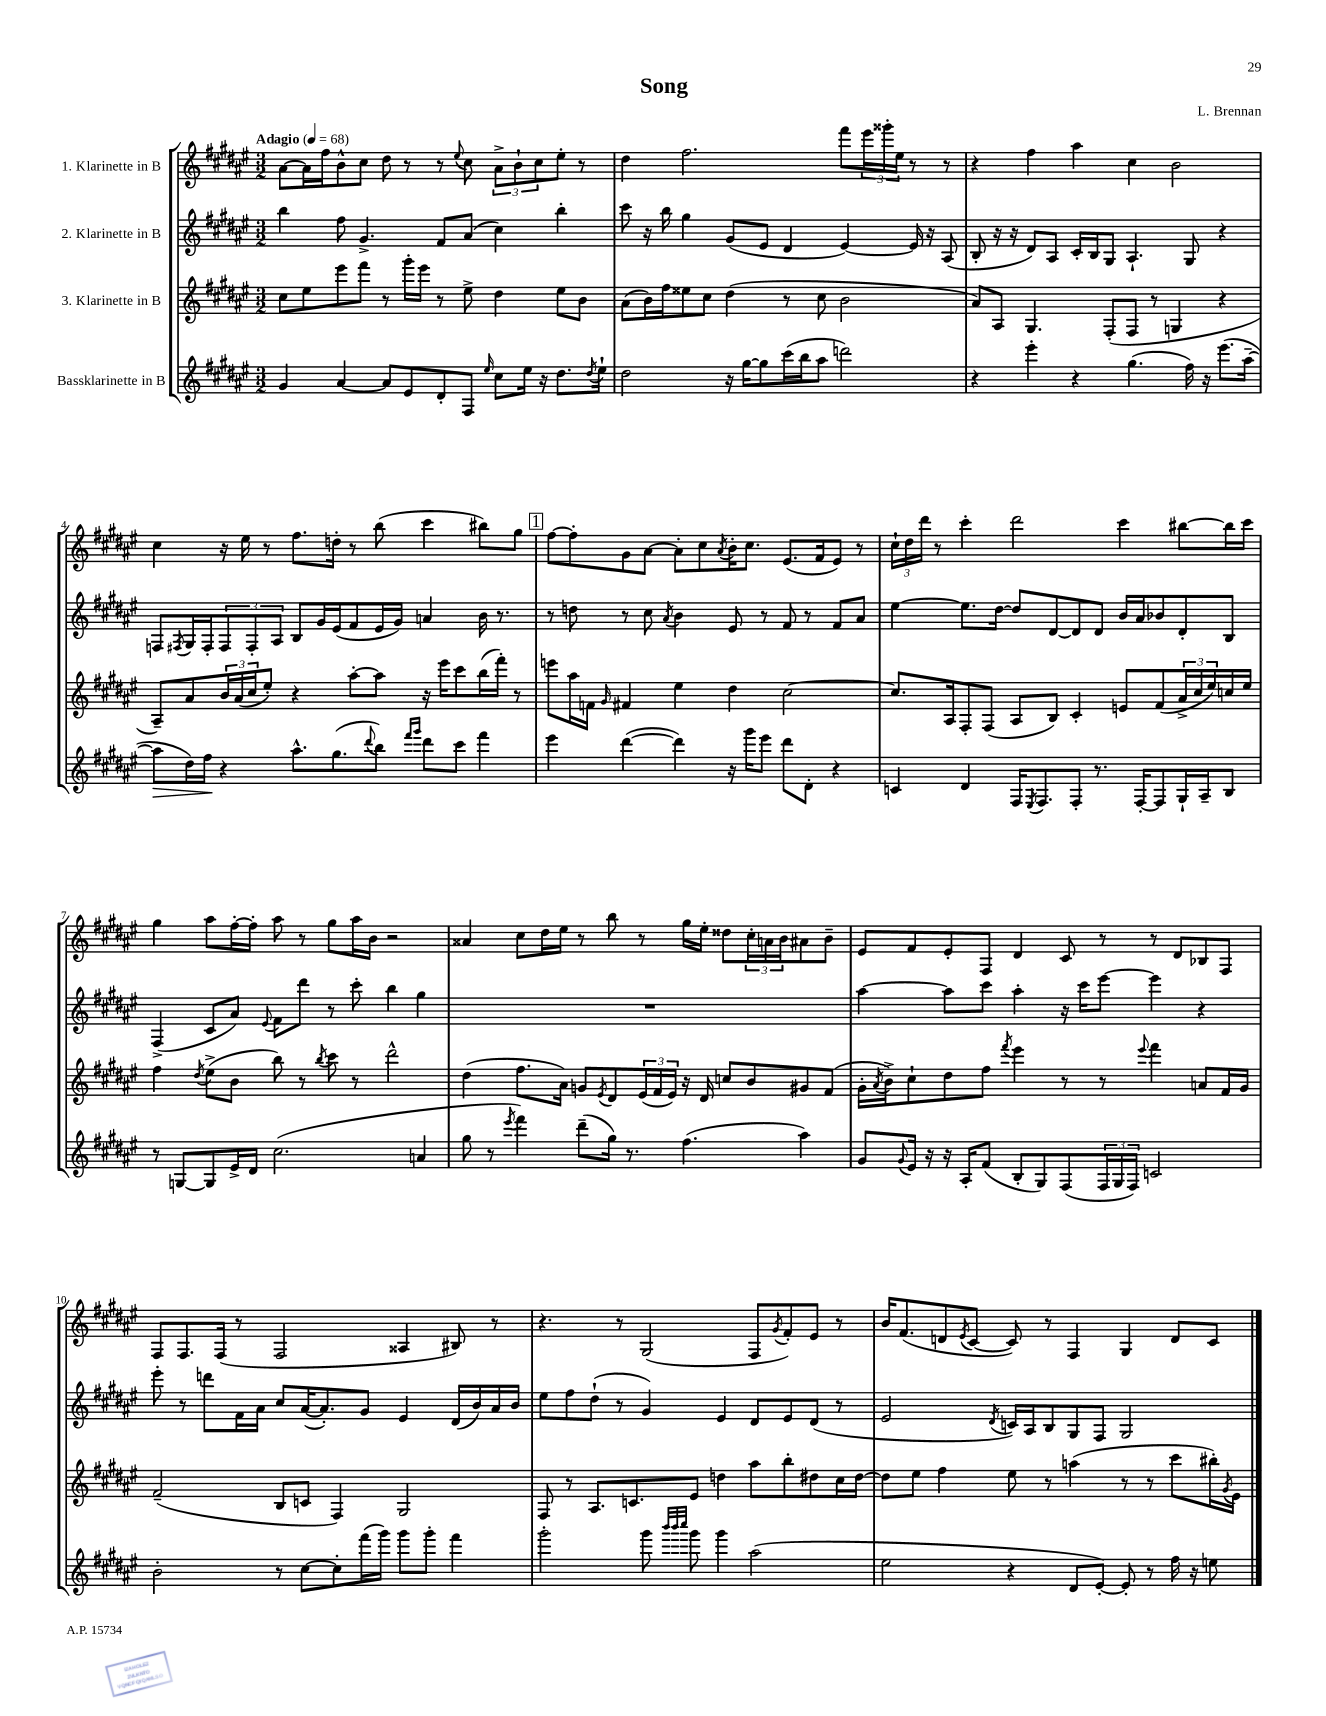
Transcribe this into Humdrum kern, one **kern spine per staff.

**kern	**kern	**kern	**kern
*staff4	*staff3	*staff2	*staff1
*clefG2	*clefG2	*clefG2	*clefG2
*k[f#c#g#d#a#e#]	*k[f#c#g#d#a#e#]	*k[f#c#g#d#a#e#]	*k[f#c#g#d#a#e#]
*M3/2	*M3/2	*M3/2	*M3/2
*MM68	*MM68	*MM68	*MM68
4g#	8cc#	4bb	[8a#
.	8ee#	.	16a#]
.	.	.	16ff#
[4a#	8eee#	8ff#	8b^^
.	8fff#	4.g#^	8cc#
8a#]	8r	.	8dd#
8e#	16ggg#'	.	8r
.	16eee#	.	.
8d#'	8r	8f#	8r
.	.	.	8qqee#
8F#	8ee#^	(8a#	8cc#
16qqee#	.	.	.
8cc#	4dd#	4cc#)	12a#^
.	.	.	12b`
16ee#	.	.	.
.	.	.	12cc#
16r	.	.	.
8.dd#	8ee#	4bb'	8ee#'
.	8b	.	8r
8qdd#	.	.	.
16ee#`	.	.	.
=	=	=	=
2dd#	(8a#	8ccc#	4dd#
.	16b)	16r	.
.	16ff#	16bb	.
.	8ee##	4gg#	2.ff#
.	8cc#	.	.
16r	(4dd#	(8g#	.
[16gg#	.	.	.
8gg#]	.	8e#	.
(16ccc#	8r	4d#	.
16bb	.	.	.
8aa#	8cc#	.	.
2ddd)	2b	[4e#)	8fff#
.	.	.	24eee#
.	.	.	24ggg##'
.	.	.	24ee#
.	.	16e#]	8r
.	.	16r	.
.	.	(8A#	8r
=	=	=	=
4r	8a#)	8B'	4r
.	8A#	16r	.
.	.	16r	.
4eee#'	4.G#	8d#)	4ff#
.	.	8A#	.
4r	.	16c#'	4aa#
.	.	16B	.
.	(8F#'	8G#	.
(4.gg#	8F#	4.A#`	4cc#
.	8r	.	.
.	4G	.	2b
16ff#)	.	8G#	.
16r	.	.	.
(8.eee#	4r	4r	.
[16aa#~	.	.	.
=	=	=	=
8aa#]	8A#~)	8F	4cc#
.	.	8qF#	.
16dd#)	8a#	16G#	.
16ff#	.	16F#'	.
4r	24b	12F#	16r
.	(24a#	.	.
.	.	.	16ee#
.	24cc#	12F#'	.
.	8ee#')	.	8r
.	.	12A#	.
8.aa#^^	4r	8B	8.ff#
.	.	16g#	.
(8.gg#	.	(16e#	16dd'
.	[8aa#'	8f#	8r
8qqddd#	.	.	.
8bb)	8aa#]	16e#	(8bb
.	.	16g#)	.
16qqfff#	.	.	.
16qqggg#	.	.	.
8ddd#	16r	4a	4ccc#
.	16eee#	.	.
8ccc#	8ccc#	.	.
4fff#	(16bb	16b	8bb#)
.	16fff#')	8.r	.
.	8r	.	8gg#
=	=	=	=
4eee#	8eee	8r	[8ff#
.	16aa#	8dd	8ff#']
.	16f	.	.
.	16qqg#	.	.
([4ddd#	4f#	8r	8g#
.	.	8cc#	[8a#
.	.	8qa#	.
4ddd#])	4ee#	4b	8a#']
.	.	.	8cc#
.	.	.	8qa#
16r	4dd#	8e#	16b'
16ggg#	.	.	8.cc#
8eee#	.	8r	.
8ddd#	[2cc#	8f#	(8.e#
8d#'	.	8r	.
.	.	.	16f#
4r	.	8f#	8e#)
.	.	8a#	8r
=	=	=	=
4c	8.cc#]	[4ee#	24cc#`
.	.	.	24dd#
.	.	.	24ddd#
.	.	.	8r
.	16A#	.	.
4d#	8F#'	8.ee#]	4ccc#'
.	(8F#	.	.
.	.	[16dd#	.
16F#	8A#	8dd#]	2ddd#
8qE#	.	.	.
8.F#	.	.	.
.	8B)	[8d#	.
8F#'	4c#'	8d#]	.
8.r	.	8d#	.
.	8e	16b	4ccc#
[16F#'	.	16a#	.
8F#]	(8f#	8b-	.
16G#`	24a#^	8d#'	[8bb#
.	24cc#	.	.
16A#~	.	.	.
.	24ee#)	.	.
8B	16cc	8B	16bb#]
.	16ee#	.	16ccc#
=	=	=	=
8r	4ff#	(4F#^	4gg#
[8G	.	.	.
.	8qdd#	.	.
8G]	(8ee#^	8c#	8aa#
16e#^	8b	8a#)	[16ff#'
16d#	.	.	16ff#']
.	.	8qqe#	.
(2.cc#	8bb)	8f#	8aa#
.	8r	8ddd#	8r
.	8qbb	.	.
.	8ccc#	8r	8gg#
.	8r	8ccc#'	16aa#
.	.	.	16b
.	2ddd#^^	4bb	2r
4a	.	4gg#	.
=	=	=	=
8gg#	(4dd#	1.r	4a##
8r	.	.	.
8qeee#	.	.	.
4fff#)	8.ff#	.	8cc#
.	.	.	16dd#
.	16a#)	.	16ee#
(8ddd#~	8g	.	8r
.	8qe#	.	.
16gg#)	8d#	.	8bb
8.r	.	.	.
.	(24e#	.	8r
.	24f#	.	.
.	24e#)	.	.
(4.ff#	16r	.	16gg#
.	16d#	.	16ee#'
.	8cc	.	8dd##
.	8b	.	24cc#'
.	.	.	24a
.	.	.	24b
4aa#)	8g#	.	8a#
.	(8f#	.	8b~
=	=	=	=
8g#	16g#'	[4aa#	8e#
.	8qa#	.	.
.	16b^)	.	.
8qqg#	.	.	.
16e#	8cc#`	.	8f#
16r	.	.	.
16r	8dd#	8aa#]	8e#'
16A#'	.	.	.
(8f#	8ff#	8ccc#	8F#
.	8qfff#	.	.
8B'	4eee#	4aa#'	4d#
8G#)	.	.	.
(8F#	8r	16r	8c#
.	.	16ccc#	.
24F#	8r	[8eee#	8r
24G#	.	.	.
24F#)	.	.	.
.	8qqeee#	.	.
2c	4fff#	4eee#]	8r
.	.	.	8d#
.	8a	4r	8B-
.	16f#	.	8F#
.	16g#	.	.
=	=	=	=
2b'	(2f#~	8eee#'	8F#
.	.	8r	8.F#
.	.	8ddd	.
.	.	.	(16F#
.	.	16f#	8r
.	.	16a#	.
8r	8B	8cc#	2F#
[8cc#	8c	([16a#	.
.	.	8.a#'])	.
8cc#']	4F#)	.	.
(16fff#	.	8g#	.
16ggg#)	.	.	.
8ggg#	2G#	4e#	4A##
8ggg#'	.	.	.
4fff#	.	(16d#	8B#)
.	.	16b)	.
.	.	16a#	8r
.	.	16b	.
=	=	=	=
2ggg#'	8F#	8ee#	4.r
.	8r	8ff#	.
.	8.A#	(8dd#`	.
.	.	8r	8r
.	8.c	.	.
8ggg#	.	4g#)	(2G#
32qqbbb	.	.	.
32qqbbb	.	.	.
32qqcccc#	.	.	.
8ggg#	8e#	.	.
4ggg#	4dd	4e#	.
(2aa#	8aa#	8d#	8F#
.	.	.	8qg#
.	8bb'	8e#	8f#')
.	8dd#	(8d#	8e#
.	16cc#	8r	8r
.	[16dd#	.	.
=	=	=	=
2ee#	8dd#]	2e#	16b
.	.	.	(8.f#
.	8ee#	.	.
.	4ff#	.	8d
.	.	.	8qe#
.	.	.	[8c#
.	.	8qd#	.
4r	8ee#	16c)	8c#])
.	.	16A#	.
.	8r	8B	8r
8d#	(4aa	8G#	4F#
[8e#')	.	8F#	.
8e#']	8r	2G#	4G#
8r	8r	.	.
16ff#	8ccc#	.	8d
16r	.	.	.
8ee	16bb#')	.	8c#
.	8qg#	.	.
.	16e#	.	.
==	==	==	==
*-	*-	*-	*-
